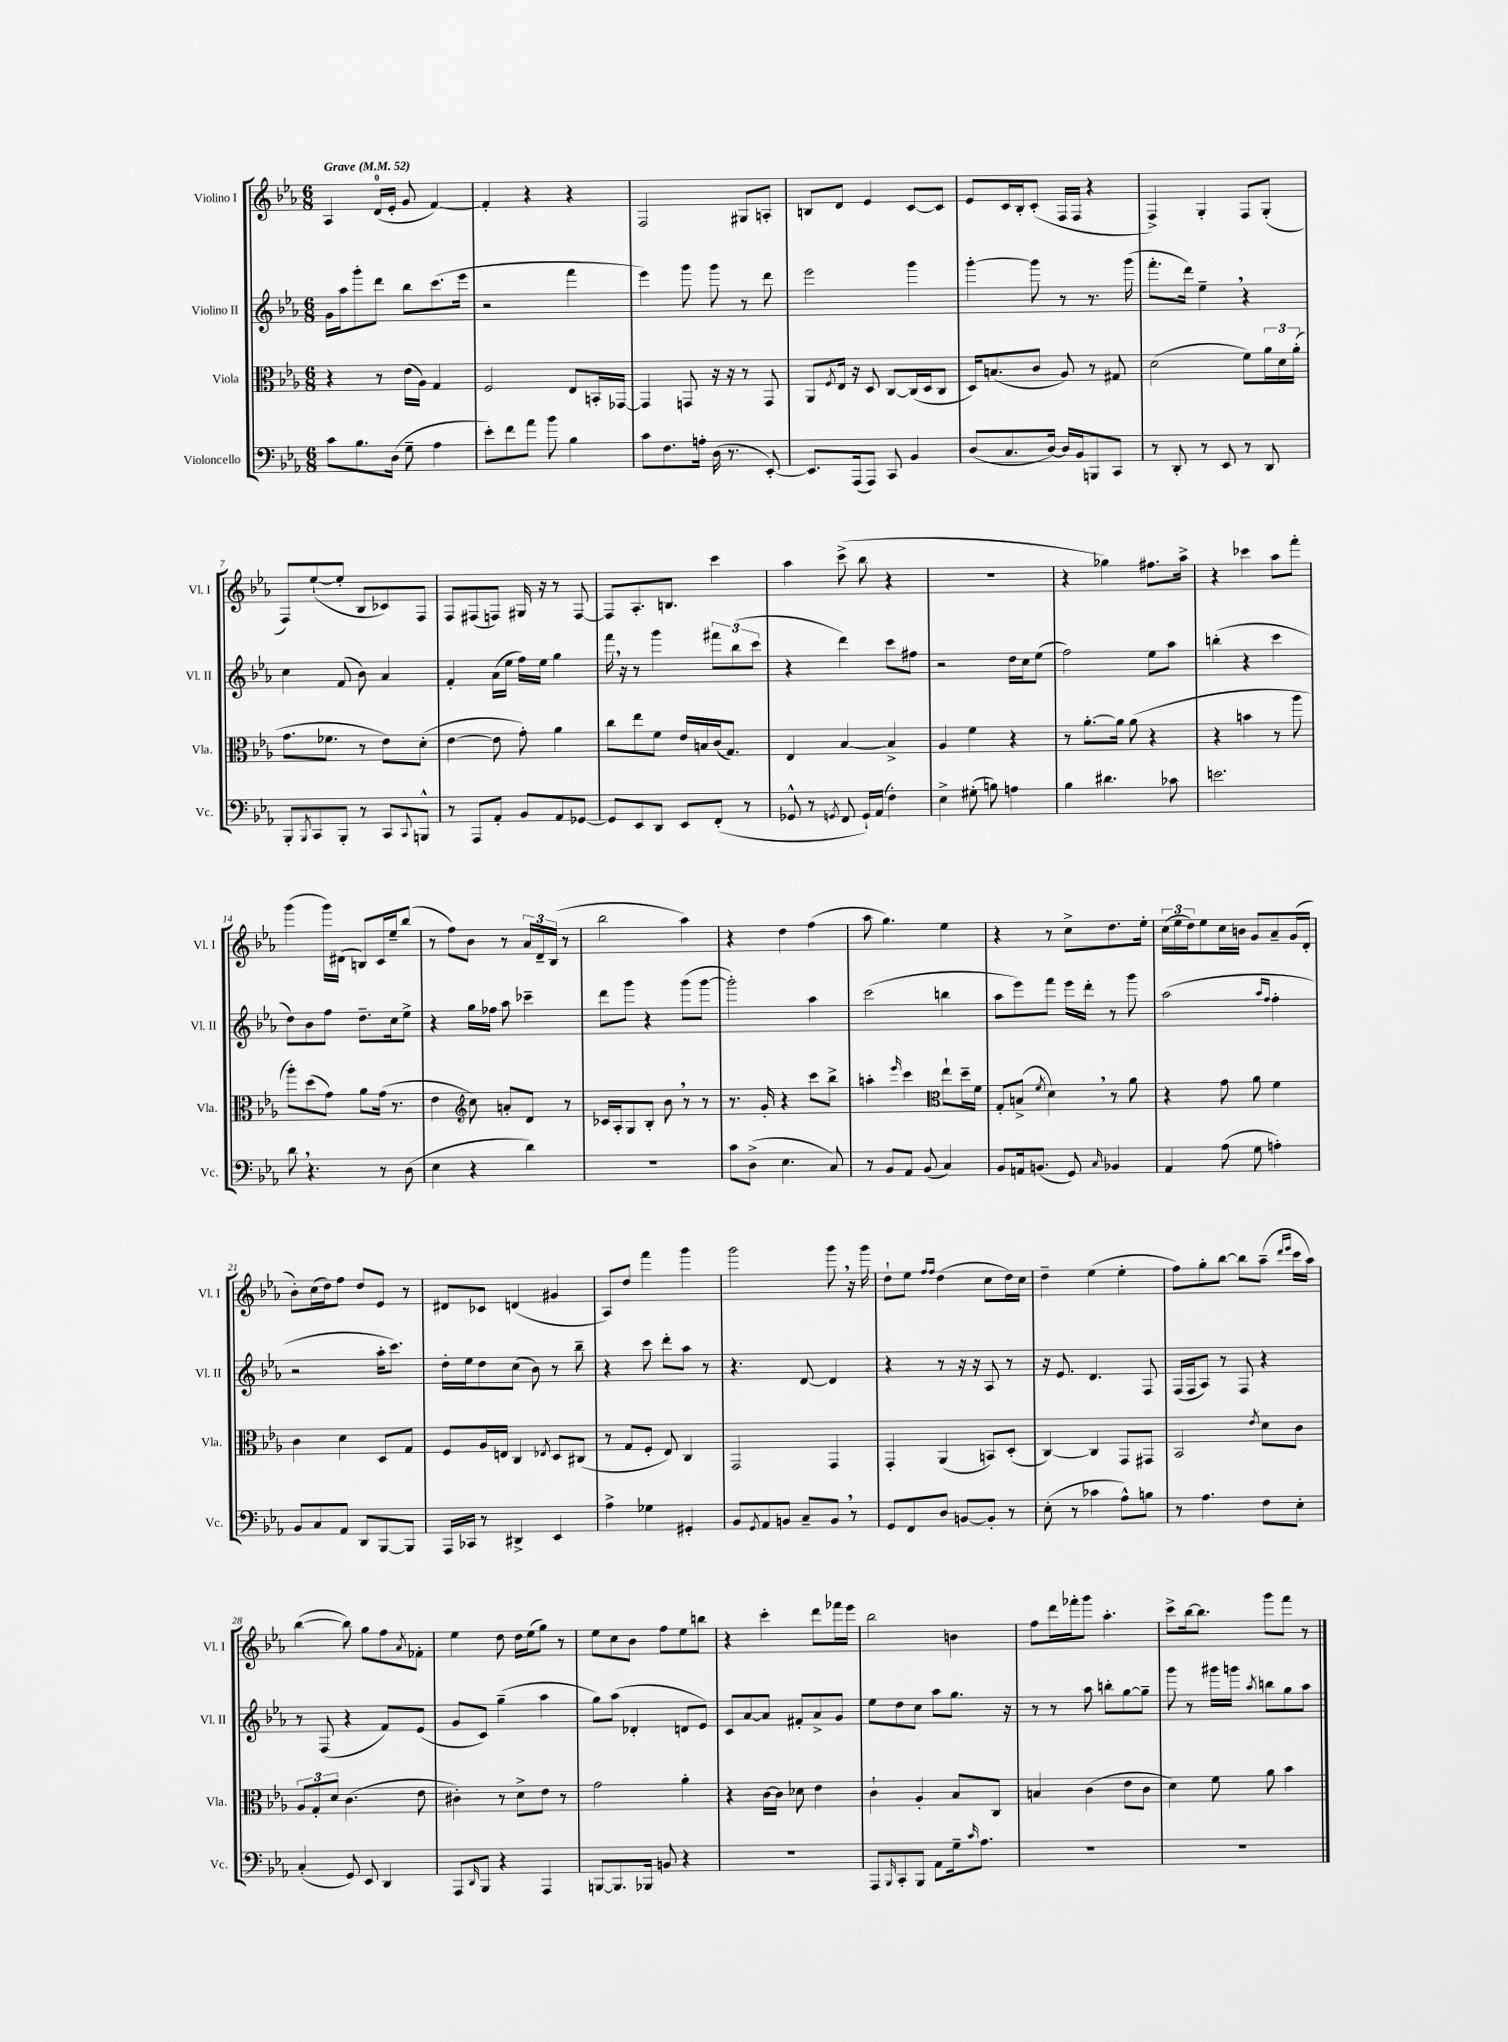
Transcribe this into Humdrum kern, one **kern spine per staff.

**kern	**kern	**kern	**kern
*staff4	*staff3	*staff2	*staff1
*clefF4	*clefC3	*clefG2	*clefG2
*k[b-e-a-]	*k[b-e-a-]	*k[b-e-a-]	*k[b-e-a-]
*M6/8	*M6/8	*M6/8	*M6/8
*MM52	*MM52	*MM52	*MM52
8c	4r	16g	4A-
.	.	16aa-	.
8.B-	.	8ggg'	.
.	8r	8ddd	(16d
(16D	.	.	16e-'
8G~	(16e-	8bb-	8g
.	16A-)	.	.
4A-	4G	(8.ccc	[4f)
.	.	16eee-	.
=	=	=	=
8e-')	2F	2r	4f']
8f	.	.	.
8a-	.	.	4r
8b-	.	.	.
4B-	8E-	4fff	4r
.	16BB'	.	.
.	[16GG-	.	.
=	=	=	=
8c	4GG-]	4eee-)	2F
8.F	.	.	.
.	8GG	8ggg	.
16A'	.	.	.
(16D	16r	8ggg	.
8.r	16r	.	.
.	8r	8r	8G#
[8EE-')	8GG	8ddd	8A'
=	=	=	=
8.EE-]	8AA-	2eee-	8B
.	8qF	.	.
.	16E-	.	8d
(16AAA-	16r	.	.
8AAA-)	8D	.	4e-
8CC	[8C	.	.
4BB-	(16C]	4ggg	[8c
.	16D	.	.
.	8C	.	8c]
=	=	=	=
(8D	16D)	[4ggg'	8e-
.	(8.B	.	.
8.C	.	.	16c
.	.	.	16B-'
.	8c	8ggg]	(8c'
[16D)	.	.	.
16D]	8A-)	8r	16F
16BB-	.	.	16F
8BBB	8r	8.r	4r
8CC	8G#	.	.
.	.	(16ggg	.
=	=	=	=
8r	(2d	8.fff'	4F^)
8DD'	.	.	.
.	.	16ddd)	.
8r	.	4ee-~	4G'
8EE-	.	.	.
8r	8f)	4r	8F
8DD	24a-	.	(8G'
.	24d	.	.
.	(24a-'	.	.
=	=	=	=
8BBB-'	8.g	4cc	8F)
8qBBB-	.	.	.
8CC	.	.	([8ee-`
.	8.f-	.	.
8BBB-'	.	(8f	8ee-']
8r	8r	8b-)	8B-
8CC	8e-)	4a-	8c-)
8qqCC	.	.	.
8BBB^^	(8d'	.	8F
=	=	=	=
8r	[4e-	4f'	8F
8AAA-	.	.	(8F#
8AA-'	8e-]	(16a-	8F)
.	.	16ee-	.
8BB-	8g')	16ff)	16G#
.	.	16ee-	16r
8AA-	4a-	4gg	8r
[8GG-	.	.	[8F
=	=	=	=
8GG-]	8cc	16fff	8F]
.	.	16r	.
8EE-	8ee-	8r	8.A-'
8DD	8f	4ggg	.
.	.	.	8.B
8EE-	16e-	.	.
.	16B	.	.
(8FF'	(16c	12fff#	4ccc
.	8.G)	.	.
.	.	(12bb-	.
8r	.	.	.
.	.	12ccc	.
=	=	=	=
8GG-^^	4E-	4r	4aa-
8r	.	.	.
8qGG	.	.	.
8FF	[4B-	4ddd)	(8ccc^
16GG`)	.	.	8bb-
(16AA-	.	.	.
4F')	4B-^]	8ccc	4r
.	.	8ff#	.
=	=	=	=
4E-^	4A-	2r	2.r
(8G#'	4f	.	.
8B)	.	.	.
4A	4r	16dd	.
.	.	16cc	.
.	.	(8ee-	.
=	=	=	=
4B-	8r	2ff)	4r
.	[8.a-'	.	.
4.d#	.	.	4gg-)
.	16a-]	.	.
.	(8a-	.	.
.	4r	8ee-	8.ff#
8c-	.	8aa-	.
.	.	.	16aa-^
=	=	=	=
2.e	4r	(4bb'	4r
.	4b	4r	4ccc-
.	8r	4ccc	8aa-
.	8aa-	.	8fff'
=	=	=	=
8d	8aa-')	8dd)	(4ggg
4.r	(8dd	8b-	.
.	8g)	8ff	16ggg)
.	.	.	(16d#
.	8a-	8.dd~	8B)
8r	(16g	.	16c
.	8.r	16cc	16ee-~
(8D	.	8ee-^	(8bb-
=	=	=	=
4E-	4e-	4r	8r
.	.	.	8ff)
*	*clefG2	*	*
4r	8cc)	16gg	8b-
.	.	16ff-	.
.	8a'	8aa-	8r
4d)	8d	4ccc-~	24a-
.	.	.	24d~
.	.	.	(24B-
.	8r	.	8r
=	=	=	=
2.r	16c-	8ddd	2bb-
.	16A-'	.	.
.	8G	8ggg	.
.	8B-'	4r	.
.	8b-	.	.
.	8r	(8ggg	4aa-)
.	8r	[8ggg	.
=	=	=	=
8c	8.r	2ggg'])	4r
(8D^	.	.	.
.	16g'	.	.
4.E-	4r	.	4dd
.	8ccc	4aa-	(4ff
8C)	8bb-^	.	.
=	=	=	=
8r	4aa'	(2ccc	8aa-
8BB-	.	.	4.gg)
.	16qqeee-	.	.
8AA-	4ccc	.	.
(8BB-	.	.	.
*	*clefC3	*	*
4C)	8ee-`	4bb	4ee-
.	16dd~	.	.
.	16f	.	.
=	=	=	=
8BB-	8G'	8aa-	4r
16AA	(8B^	8eee-)	.
(8.BB	.	.	.
.	8qf	.	.
.	4d)	8fff	8r
8GG)	.	16eee-	8cc^
.	.	16ddd'	.
16qqC	.	.	.
4BB-	8r	8r	8.dd
.	8a-	8ggg	.
.	.	.	16ee-'
=	=	=	=
4AA-	4r	(2aa-	(24cc
.	.	.	24ee-
.	.	.	24dd)
.	.	.	8ee-
(8A-	8g	.	16cc
.	.	.	16b
8G	8a-	.	8g
.	.	16qqaa-	.
.	.	16qqff	.
4A')	4f	4ff'	8a-~
.	.	.	(16g
.	.	.	16d'
=	=	=	=
8BB-	4c	2r	8b-')
8C	.	.	(16cc
.	.	.	16dd)
8AA-	4d	.	8ff
8DD	.	.	8dd
[8BBB-	8D	16aa-'	8e-
.	.	8.ccc)	.
8BBB-]	8G	.	8r
=	=	=	=
16AAA-	8F	16dd'	8d#
16CC-	.	16ee-	.
8r	16A-	8dd	8c-
.	16E	.	.
4DD#^	4C	(8cc	(4d
.	.	8b-)	.
.	8qE-	.	.
4EE-	8D	8r	4g#
.	(8C#	8bb-~	.
=	=	=	=
4A-^	8r	4r	8A-)
.	8G	.	8dd
4G-	8F'	8ccc	4fff
.	8E-)	8ddd'	.
4GG#'	4C	8aa-	4ggg
.	.	8r	.
=	=	=	=
8BB-	2GG	4.r	2ggg
8qGG	.	.	.
8AA-	.	.	.
8BB	.	.	.
8C~	.	[8d	.
8BB	4GG	4d]	8ggg
8r	.	.	16r
.	.	.	16ggg
=	=	=	=
8GG	4GG'	4r	8dd`
8FF	.	.	8ee-
.	.	.	16qqff
.	.	.	16qqff
8D	(4AA-	8r	(4dd
[8BB	.	16r	.
.	.	16r	.
8BB']	8BB)	8A-	8cc
8r	(8D'	8r	16dd)
.	.	.	16cc
=	=	=	=
(8E-'	[4C)	16r	4dd~
.	.	8.e-	.
8r	.	.	.
4c-	4C]	4.d	(4ee-
8A-^^)	8GG	.	4ee-'
8B	8GG#	8F	.
=	=	=	=
8r	2BB-	(16F	8ff)
.	.	16F	.
4.A-	.	8A-)	8gg'
.	.	8r	[8bb-
.	.	8F	8bb-]
.	8qe-	.	.
8F	8d	4r	(8aa-~
.	.	.	16qqddd
.	.	.	16qqeee-
8E-'	8c	.	16ccc
.	.	.	16aa-)
=	=	=	=
(4C'	12A-	8r	([4bb-
.	12G'	.	.
.	.	(8F	.
.	12d	.	.
8GG)	(4.c	4r	8bb-])
8EE-	.	.	8gg
4DD	.	8f)	8ff
.	.	.	8qa-
.	8e-	(8e-	8f-'
=	=	=	=
8AAA-	4c#')	8g	4ee-
16qqDD	.	.	.
8BBB-	.	8c)	.
4r	8r	(4gg~	8dd
.	8d^	.	16dd
.	.	.	(16ee-
4AAA-	8e-	4aa-	8gg)
.	8r	.	8r
=	=	=	=
[8BBB	2g	8gg)	8ee-
8.BBB]	.	(8aa-	8cc
.	.	4d-'	8b-
16BBB-	.	.	.
8BB	.	.	8ff
4r	4a-'	8d	8ee-
.	.	8e-)	8bb
=	=	=	=
2.r	4r	8c	4r
.	.	[8a-	.
.	[16c	8a-]	4ccc'
.	16c]	.	.
.	8d-	8f#'	.
.	4e-	8a-^	8ddd
.	.	8g	16fff-
.	.	.	16eee-
=	=	=	=
8AAA-	4c`	8ee-	2bb-
16qqBBB-	.	.	.
8CC'	.	8dd	.
8BBB-	4A-'	8cc	.
8AA-	.	8aa-	.
16G~	8B-	8.gg	4b
16qqc	.	.	.
8.A-	.	.	.
.	8C	.	.
.	.	16r	.
=	=	=	=
2.r	4B	8r	8ff
.	.	8r	16ddd
.	.	.	16fff-'
.	(4c	8aa-	8ggg
.	.	8bb'	4.aa-'
.	8e-	[8gg	.
.	8c	8gg~]	.
=	=	=	=
2.r	4d)	8ggg	8ccc^
.	.	8r	[16bb-
.	.	.	8.bb-]
.	8f	16ggg#	.
.	.	16ggg	.
.	.	8qaa-	.
.	8a-	8bb	8ggg
.	4b-	8gg	8fff
.	.	8aa-	8r
==	==	==	==
*-	*-	*-	*-
